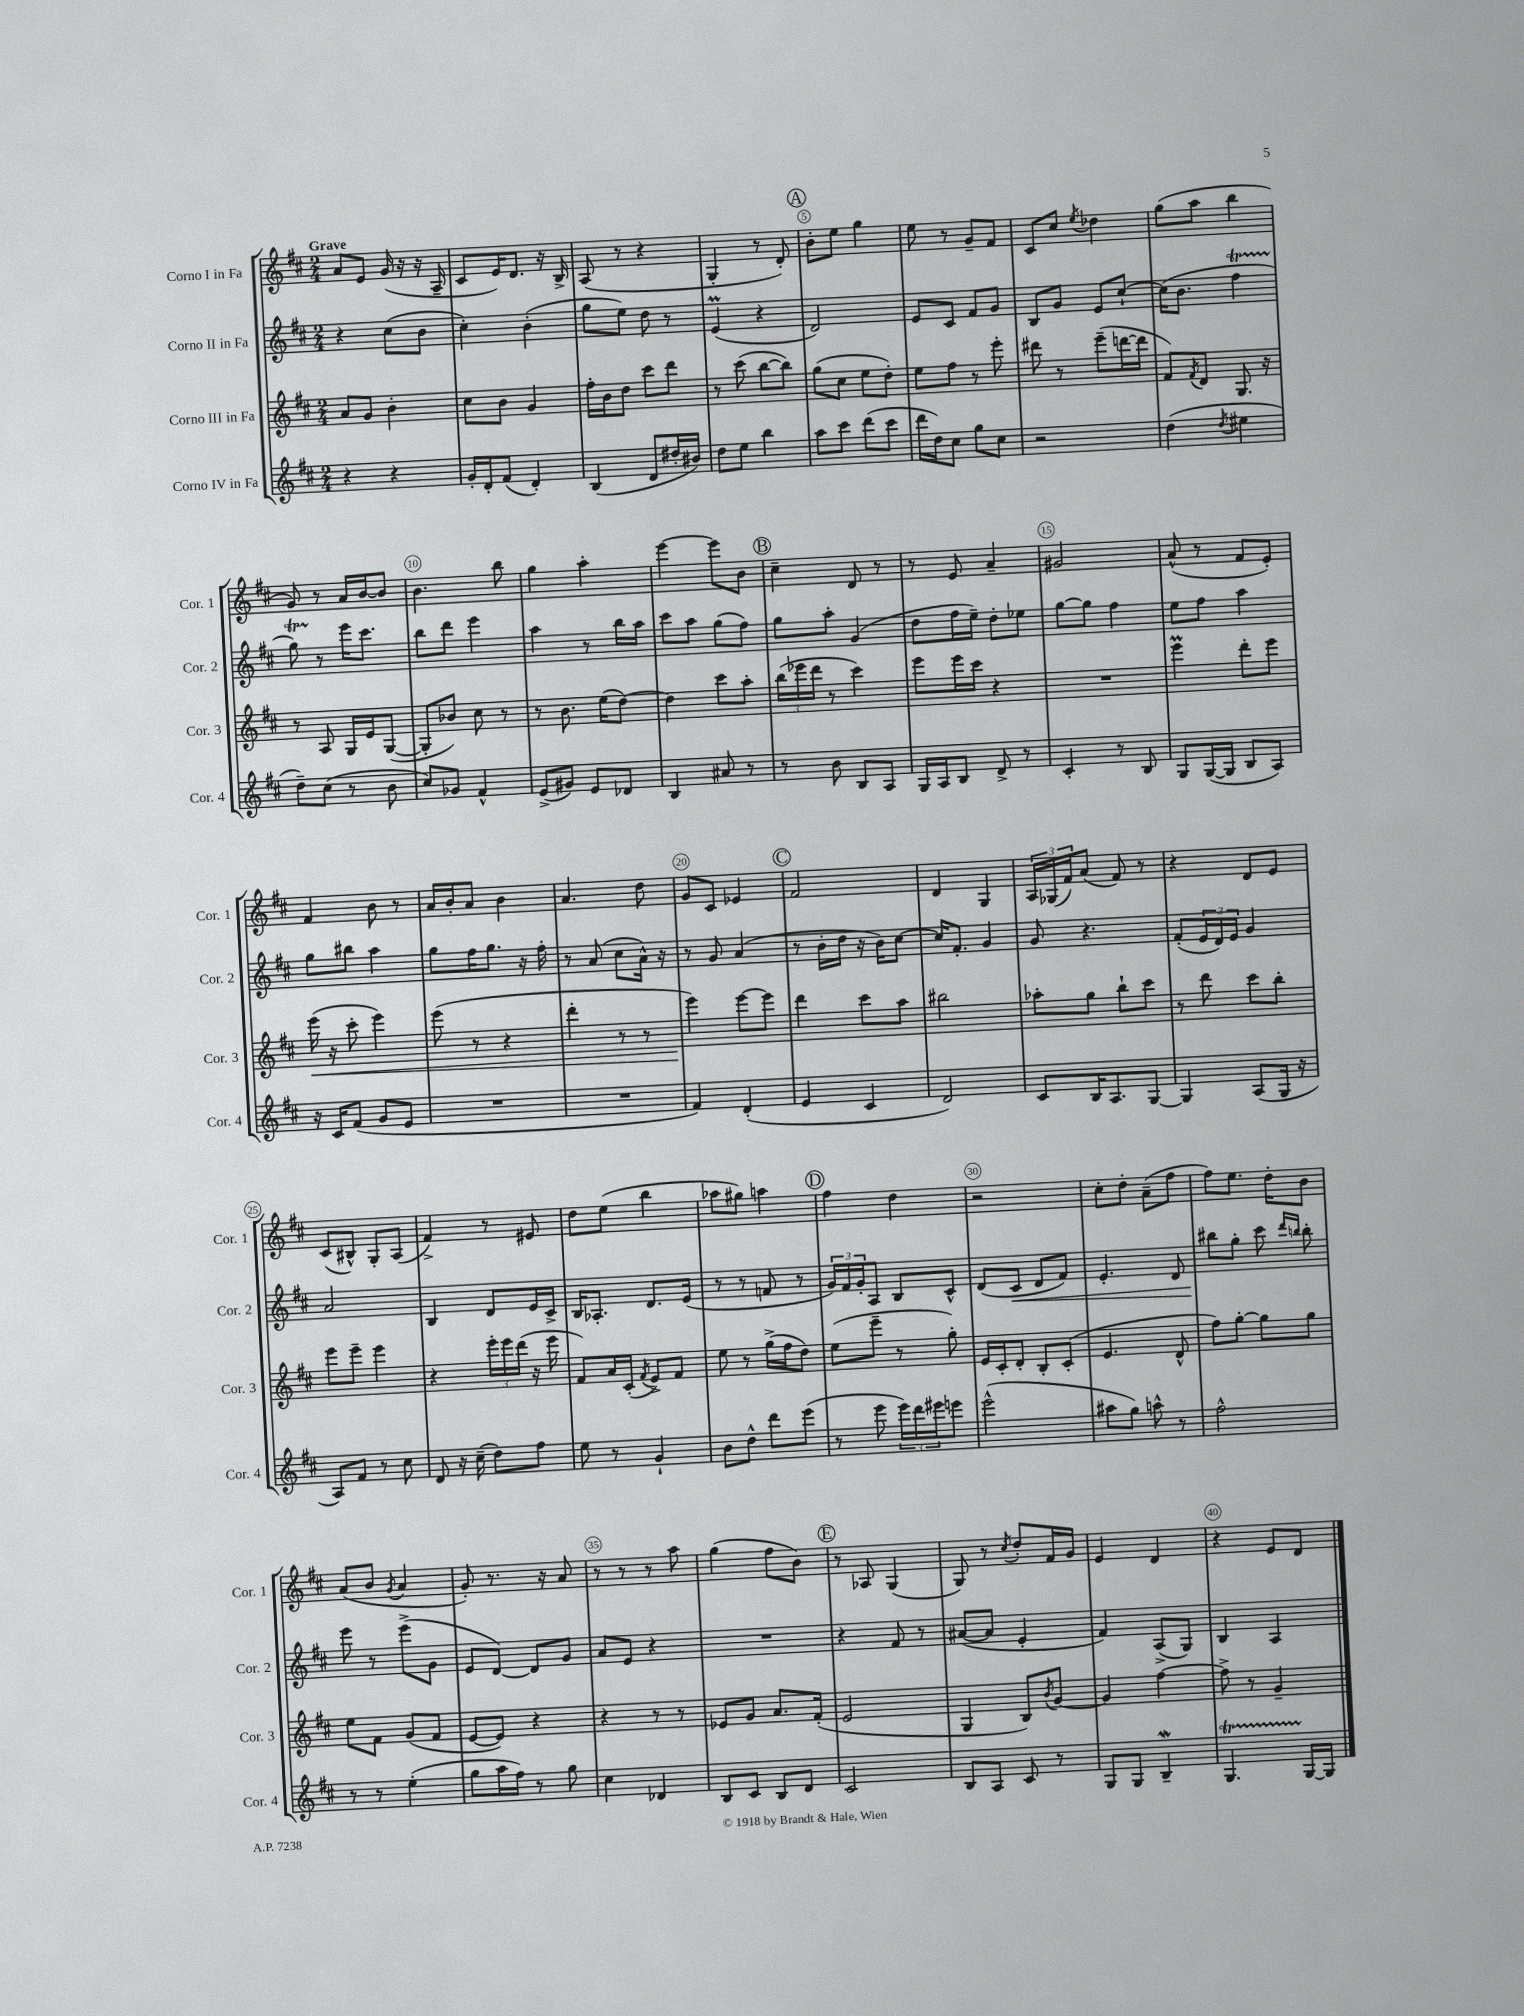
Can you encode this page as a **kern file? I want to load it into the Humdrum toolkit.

**kern	**kern	**dynam	**kern	**dynam	**kern
*part4	*part3	*part3	*part2	*part2	*part1
*staff4	*staff3	*staff3	*staff2	*staff2	*staff1
*I"Corno IV in Fa	*I"Corno III in Fa	*	*I"Corno II in Fa	*	*I"Corno I in Fa
*I'Cor. 4	*I'Cor. 3	*	*I'Cor. 2	*	*I'Cor. 1
*clefG2	*clefG2	*	*clefG2	*	*clefG2
*k[f#c#]	*k[f#c#]	*	*k[f#c#]	*	*k[f#c#]
*M2/4	*M2/4	*	*M2/4	*	*M2/4
=1	=1	=1	=1	=1	=1
!	!	!	!	!	!LO:TX:a:B:t=Grave
4r	8a/L	.	4r	.	8a/L
.	8g/J	.	.	.	8e/J
4r	4b'\	.	(8cc#\L	.	(16g/
.	.	.	.	.	16r
.	.	.	8b\J	.	16r
.	.	.	.	.	16A~/
=2	=2	=2	=2	=2	=2
16g'/LL	8cc#\L	.	4cc#'\)	.	8c#/L
16d'/J	.	.	.	.	.
(8f#/J	8b\J	.	.	.	16e/K)
.	.	.	.	.	8.d/J
4d'/)	4g/	.	(4b'\	.	.
.	.	.	.	.	16r
.	.	.	.	.	16B^/
=3	=3	=3	=3	=3	=3
(4B/	16ff#'\LL	.	8gg\L	.	(8A/
.	16b\J	.	.	.	.
.	8dd\J	.	8ee\J)	.	8r
8d/L	8ccc#\L	.	8dd\	.	4r
16dd#X'/L	8ddd\J	.	8r	.	.
16b#X/JJ)	.	.	.	.	.
=4	=4	=4	=4	=4	=4
8dd\L	8r	.	(4eM/	.	4G'/
8ee\J	(8ccc#\	.	.	.	.
4bb\	[8bb\L	.	4r	.	8r
.	8bb\J])	.	.	.	8d'/)
!!LO:REH:place=s1:t=A
=5	=5	=5	=5	=5	=5
8aa\L	(8gg\L	.	2d/)	.	8b'\L
8ccc#\J	8cc#\J	.	.	.	8ee\J
(8ddd\L	8ee\L	.	.	.	4gg\
8ccc#\J	8dd'\J)	.	.	.	.
=6	=6	=6	=6	=6	=6
16ddd\LL	8ee\L	.	8e/L	.	8ee\
16dd\J)	.	.	.	.	.
8cc#\J	8ff#\J	.	8c#/J	.	8r
8gg\L	8r	.	8f#/L	.	8g~/L
8cc#\J	8eee'\	.	8g/J	.	8f#/J
=7	=7	=7	=7	=7	=7
2r	8ddd#X\	.	8B/L	.	8c#/L
.	8r	.	8g/J	.	8cc#/J
.	.	.	.	.	8qee/
.	(8eee~\L	.	8e/L	.	4dd-X\
.	[16dddn\L	.	[8cc#`/J	.	.
.	16ddd\JJ]	.	.	.	.
=8	=8	=8	=8	=8	=8
(4dd\	8f#/L)	.	(16cc#\KL]	.	(8gg\L
.	.	.	8.b\J	.	.
.	8qf#/	.	.	.	.
.	8d/J	.	.	.	8aa\J
8qdd/	.	.	.	.	.
4ee#X\	8.G/	.	4ff#t\	.	4bb\
.	16r	.	.	.	.
!!LO:LB:g=z
=9	=9	=9	=9	=9	=9
8dd~\L)	8r	.	8ggTTT\)	.	8g/)
(8cc#\J	8A/	.	8r	.	8r
8r	16G/LL	.	16eee\KL	.	16a/LL
.	16e/J	.	8.ccc#\J	.	[16b/J
8b\	([8G/J	.	.	.	8b/J]
=10	=10	=10	=10	=10	=10
8cc#/L)	8G'/L]	.	8bb\L	.	4.b\
8g-X/J	8b-X/J)	.	8ddd\J	.	.
4f#^^/	8cc#\	.	4eee\	.	.
.	8r	.	.	.	8bb\
=11	=11	=11	=11	=11	=11
(8e^/L	8r	.	4aa\	.	4gg\
8g#X/J)	8.b\	.	.	.	.
8e/L	.	.	8r	.	4aa'\
.	(16ee\KL	.	.	.	.
8d-X/J	[8dd\J)	.	16bb\LL	.	.
.	.	.	16aa\JJ	.	.
=12	=12	=12	=12	=12	=12
4B/	4dd\]	.	8ccc#\L	.	[4eee\
.	.	.	8aa\J	.	.
8a#X/	8ccc#\L	.	(8gg\L	.	8eee\L]
8r	8aa'\J	.	8ff#\J)	.	8b\J
!!LO:REH:place=s1:t=B
=13	=13	=13	=13	=13	=13
8r	(24bb\LL	.	8gg\L	.	4cc#~\
.	24eee-X\	.	.	.	.
.	24ddd\JJ	.	.	.	.
8b\	8r	.	8aa'\J	.	.
8B/L	4ccc#\)	.	(4g/	.	8d/
8A/J	.	.	.	.	8r
=14	=14	=14	=14	=14	=14
16G/LL	8eee\L	.	8dd\L	.	8r
16A/J	.	.	.	.	.
8B/J	16eee\L	.	16ff#\L	.	8e/
.	16ccc#\JJ	.	16ee~\JJ)	.	.
8d^/	4r	.	8dd'\L	.	4a~/
8r	.	.	8ee-X\J	.	.
=15	=15	=15	=15	=15	=15
4c#'/	2r	.	[8gg\L	.	2g#X/
.	.	.	8gg\J]	.	.
8r	.	.	4ff#\	.	.
8B/	.	.	.	.	.
=16	=16	=16	=16	=16	=16
8G/L	4eeeM\	.	8ee\L	.	(8a^^/
([16G/L	.	.	8ff#\J	.	8r
16G/JJ]	.	.	.	.	.
8B/L	8ddd'\L	.	4aa\	.	8f#/L
8A/J)	8eee\J	.	.	.	8e'/J)
!!LO:LB:g=z
=17	=17	=17	=17	=17	=17
!	!	!LO:HP:b	!	!	!
16r	(16eee\	<	8gg\L	.	4f#/
16c#/KL	16r	.	.	.	.
(8f#/J	8ccc#'\	.	8bb#X\J	.	.
8g/L	4eee\)	.	4aa\	.	8b\
8e/J	.	.	.	.	8r
=18	=18	=18	=18	=18	=18
2r	(8eee\	.	8gg\L	.	16a/LL
.	.	.	.	.	16b'/J
.	8r	.	16ff#\K	.	8a/J
.	.	.	8.gg\J	.	.
.	4r	.	.	.	4b\
.	.	.	16r	.	.
.	.	.	16ff#'\	.	.
=19	=19	=19	=19	=19	=19
2r	4ddd'\	.	8r	.	4.a/
.	.	.	(8a/	.	.
.	8r	.	8cc#\L	.	.
.	8r	.	16a^^\Jk)	.	8dd\
.	.	.	16r	.	.
=20	=20	=20	=20	=20	=20
4f#/)	4eee\)	.	8r	.	8g/L
.	.	.	8g/	.	8c#/J
(4d'/	[8eee\L	[	(4a/	.	4e-X/
.	8eee\J]	.	.	.	.
!!LO:REH:place=s1:t=C
=21	=21	=21	=21	=21	=21
4e/	4ddd\	.	8r	.	2f#/
.	.	.	16b'\LL	.	.
.	.	.	16dd\JJ	.	.
4c#/	8ccc#\L	.	16r	.	.
.	.	.	16b\KL)	.	.
.	8aa\J	.	[8cc#\J	.	.
=22	=22	=22	=22	=22	=22
2d/)	2bb#X\	.	16cc#/KL]	.	4d/
.	.	.	8.f#'/J	.	.
.	.	.	4g/	.	4G/
=23	=23	=23	=23	=23	=23
8c#/L	8aa-X'\L	.	8g/	.	24A/LL
.	.	.	.	.	(24G-X/
.	.	.	.	.	24f#/J)
16B/K	8gg\J	.	4.r	.	(8a/J
8.A/	.	.	.	.	.
.	8bb`\L	.	.	.	8f#/)
[8G/J	8ccc#\J	.	.	.	8r
=24	=24	=24	=24	=24	=24
4G/]	8r	.	(8f#'/L	.	4r
.	8ddd\	.	24e/L	.	.
.	.	.	24d/)	.	.
.	.	.	24e/JJ	.	.
(8A/L	8ccc#\L	.	4g/	.	8d/L
16G/Jk	8bb'\J	.	.	.	8e/J
16r	.	.	.	.	.
!!LO:LB:g=z
=25	=25	=25	=25	=25	=25
8A/L)	8eee\L	.	2a/	.	(8c#/L
8f#/J	8eee~\J	.	.	.	8B#X^^/J)
8r	4eee\	.	.	.	8G'/L
8cc#\	.	.	.	.	(8A/J
=26	=26	=26	=26	=26	=26
8d/	4r	.	4B/	.	4f#^/)
16r	.	.	.	.	.
(16cc#~\	.	.	.	.	.
8dd\L)	24eee'\LL	.	8d/L	.	8r
.	24eee\	.	.	.	.
.	(24ddd\JJ	.	.	.	.
8ff#\J	16r	.	16e/L	.	8e#X/
.	16eee\	.	16c#^/JJ	.	.
=27	=27	=27	=27	=27	=27
8ee\	8f#/L)	.	16B/KL	.	8dd\L
.	.	.	8.A-X'/J	.	.
8r	16a/L	.	.	.	(8ee\J
.	(16c#'/JJ	.	.	.	.
.	8qf#/	.	.	.	.
4g`/	8e^/L)	.	8.d/L	.	4bb\
.	8f#/J	.	.	.	.
.	.	.	(16e/Jk	.	.
=28	=28	=28	=28	=28	=28
8b\L	8ee\	.	8r	.	8aa-X\L
8dd^^\J	8r	.	8r	.	8gg#X\J)
8ddd\L	(16gg^\LL	.	8fn/	.	4aan\
.	16ff#\J	.	.	.	.
(8eee\J	8dd\J)	.	8r	.	.
!!LO:REH:place=s1:t=D
=29	=29	=29	=29	=29	=29
8r	(8ee\L	.	24g/LL)	.	4ff#\
.	.	.	24f#/	.	.
.	.	.	24g'/J	.	.
8eee\	8eee~\J	.	8A/J	.	.
24eee\LL)	8r	.	8B/L	.	4dd\
24ddd\	.	.	.	.	.
24eee#X\J	.	.	.	.	.
8eeen\J	8gg'\)	.	8c#^^/J	.	.
=30	=30	=30	=30	=30	=30
(2eee^^\	16e/LL	.	(8d/L	.	2r
.	16c#'/J	.	.	.	.
!	!	!	!	!LO:HP:b	!
.	8d'/J	.	8c#/J	<	.
.	8B'/L	.	8d/L	.	.
.	(8c#'/J	.	8f#/J)	.	.
=31	=31	=31	=31	=31	=31
8aa#X\L	4.e/	.	4.e'/	.	8cc#'\L
8gg\J)	.	.	.	.	8dd'\J
8aan^^\	.	.	.	.	(8a~\L
8r	8d^^/	.	8d/	.	8ff#\J
=32	=32	=32	=32	=32	=32
2ff#^^\	8ff#\L)	.	8bb#X\L	.	8ff#\L)
.	[8gg'\J	.	8gg'\J	[	8.ee\J
.	8gg\L]	.	8ccc#\	.	.
.	.	.	.	.	16dd'\KL
.	.	.	16qqddd/LL	.	.
.	.	.	16qqbbn/JJ	.	.
.	8gg\J	.	8bb'\	.	8b\J
!!LO:LB:g=z
=33	=33	=33	=33	=33	=33
8r	8ee\L	.	8eee\	.	(8a/L
8r	8f#\J	.	8r	.	8b/J
.	.	.	.	.	8qg/
(4ee'\	(8g/L	.	(8eee^\L	.	4a/
.	8f#/J	.	8g\J	.	.
=34	=34	=34	=34	=34	=34
8gg\L	[8e/L	.	8e/L	.	8g'/)
16aa\L	8e/J])	.	[8d/J)	.	8.r
16ff#\JJ)	.	.	.	.	.
8r	4r	.	8d/L]	.	.
.	.	.	.	.	16r
8gg\	.	.	8g/J	.	8a/
=35	=35	=35	=35	=35	=35
4cc#\	4r	.	8a/L	.	8r
.	.	.	8e/J	.	8r
4d-X/	8r	.	4r	.	8r
.	8r	.	.	.	8aa\
=36	=36	=36	=36	=36	=36
8B/L	8e-X/L	.	2r	.	(4gg\
8c#/J	8g/J	.	.	.	.
8B/L	8.a/L	.	.	.	8ff#\L
8d/J	.	.	.	.	8b\J)
.	(16f#'/Jk	.	.	.	.
!!LO:REH:place=s1:t=E
=37	=37	=37	=37	=37	=37
2c#/	2e/	.	4r	.	8r
.	.	.	.	.	8A-X/
.	.	.	8f#/	.	(4G/
.	.	.	8r	.	.
=38	=38	=38	=38	=38	=38
8B/L	4G/	.	([8a#X/L	.	8G/)
8A/J	.	.	8a#/J]	.	8r
.	.	.	.	.	8qcc#/
8c#/	8B/L)	.	4e'/	.	8dd'/L
.	8qb/	.	.	.	.
8r	[8g/J	.	.	.	16f#/L
.	.	.	.	.	16g/JJ
=39	=39	=39	=39	=39	=39
8G/L	4g/]	.	4f#/)	.	4e/
8G/J	.	.	.	.	.
4BW~/	[4ff#\	.	(8A^/L	.	4d/
.	.	.	8G/J)	.	.
=40	=40	=40	=40	=40	=40
4.GT/	8ff#^\]	.	4B/	.	4r
.	8r	.	.	.	.
.	4g~/	.	4A/	.	8e/L
[16G/LL	.	.	.	.	8d/J
16G/JJ]	.	.	.	.	.
==	==	==	==	==	==
*-	*-	*-	*-	*-	*-
